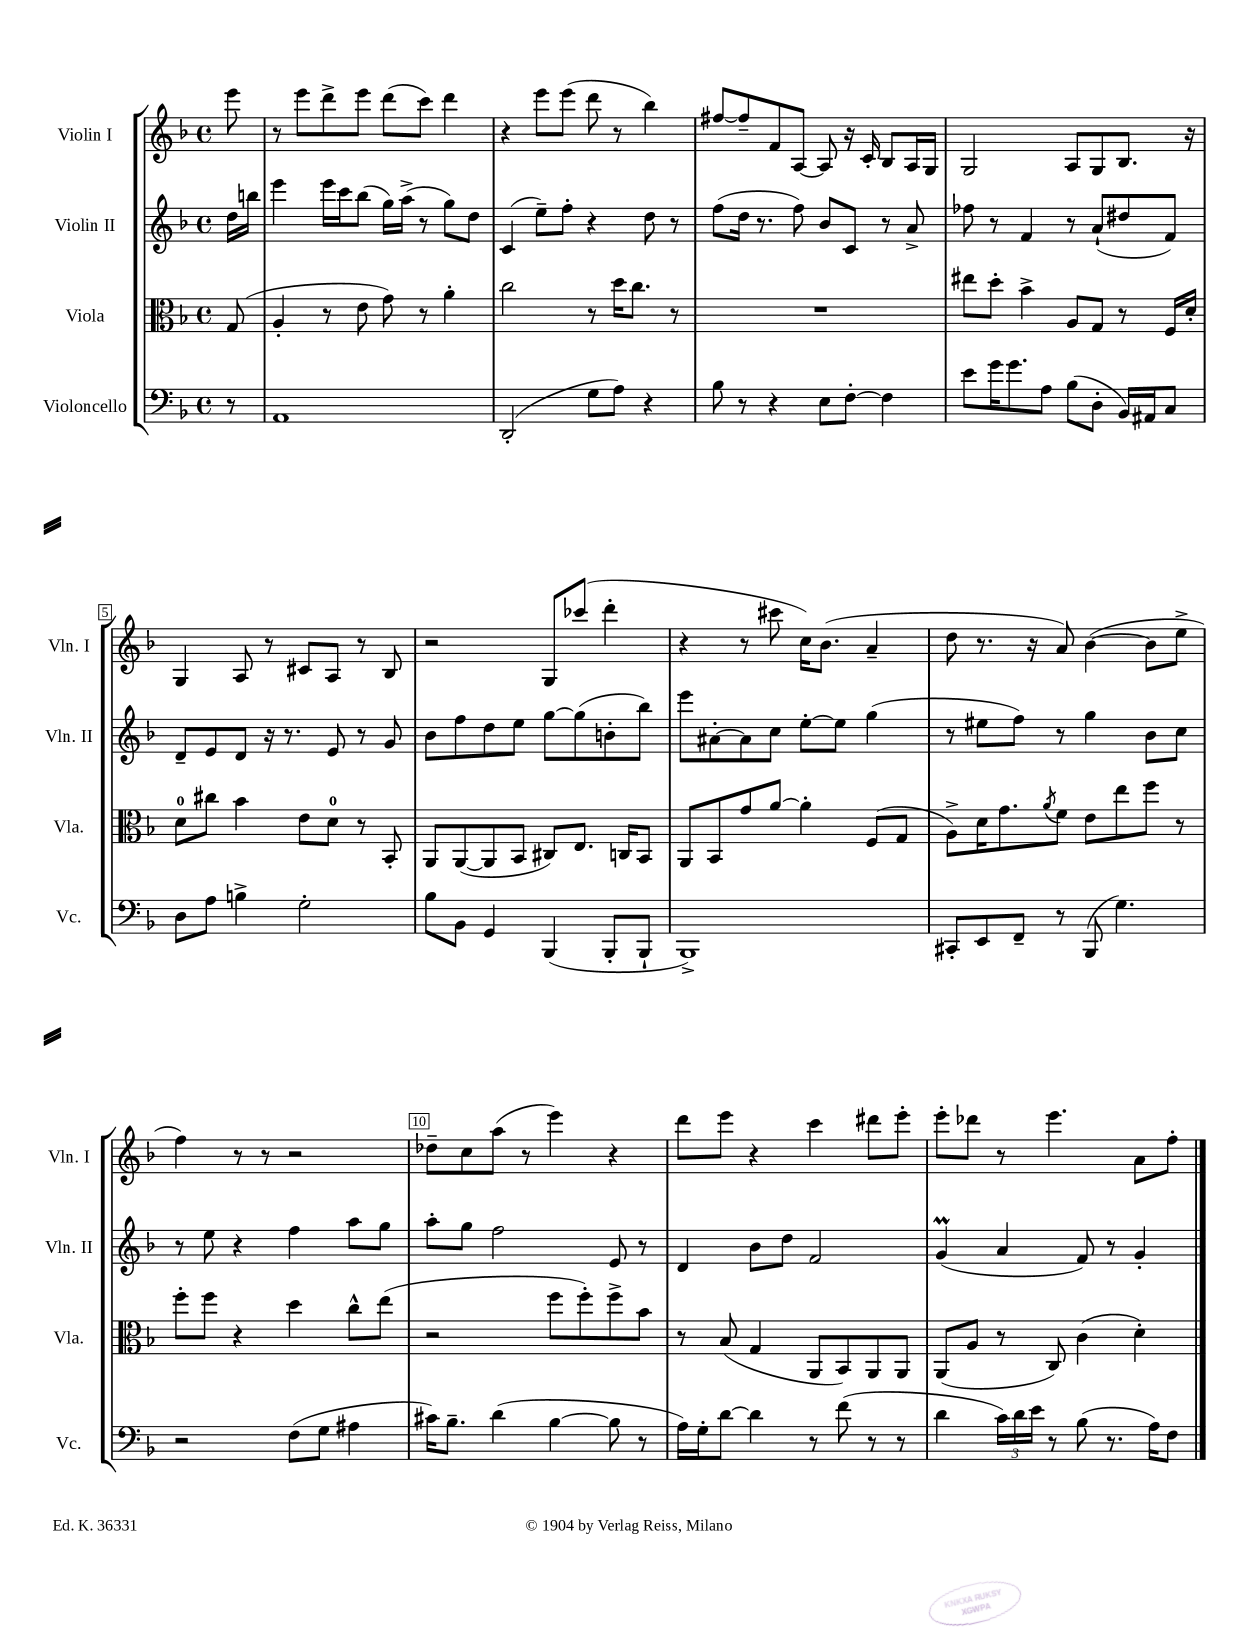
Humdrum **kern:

**kern	**kern	**kern	**kern
*staff4	*staff3	*staff2	*staff1
*clefF4	*clefC3	*clefG2	*clefG2
*k[b-]	*k[b-]	*k[b-]	*k[b-]
*M4/4	*M4/4	*M4/4	*M4/4
*met(c)	*met(c)	*met(c)	*met(c)
8r	(8G	16dd	8eee
.	.	16bb	.
=	=	=	=
1AA	4A'	4eee	8r
.	.	.	8eee
.	8r	16eee	8ddd^
.	.	16ccc	.
.	8e	(8bb-	8eee
.	8g)	16gg)	(8ddd
.	.	(16aa^	.
.	8r	8r	8ccc)
.	4a'	8gg)	4ddd
.	.	8dd	.
=	=	=	=
(2DD'	2cc	(4c	4r
.	.	8ee~)	8eee
.	.	8ff'	(8eee
8G	8r	4r	8ddd
8A)	16dd	.	8r
.	8.cc	.	.
4r	.	8dd	4bb-)
.	8r	8r	.
=	=	=	=
8B-	1r	(8ff	[8ff#
8r	.	16dd	8ff#~]
.	.	8.r	.
4r	.	.	8f
.	.	8ff)	[8A
8E	.	8b-	8A]
[8F'	.	8c	16r
.	.	.	16c'
4F]	.	8r	8B-
.	.	8a^	16A
.	.	.	16G
=	=	=	=
8e	8ee#	8ff-	2G
16g	8dd'	8r	.
8.g	.	.	.
.	4b-^	4f	.
8A	.	.	.
(8B-	8A	8r	8A
8D'	8G	(8a`	8G
16BB-)	8r	8dd#	8.B-
16AA#	.	.	.
8C	16F	8f)	.
.	16d'	.	16r
=	=	=	=
8D	8d	8d~	4G
8A	8cc#	8e	.
4B^	4b-	8d	8A
.	.	16r	8r
.	.	8.r	.
2G'	8e	.	8c#
.	8d	8e	8A
.	8r	8r	8r
.	8BB-'	8g	8B-
=	=	=	=
8B-	8AA	8b-	2r
8BB-	([8AA	8ff	.
4GG	8AA]	8dd	.
.	8BB-	8ee	.
(4BBB-	8C#)	[8gg	8G
.	8.E	(8gg]	(8ccc-
8BBB-'	.	8b'	4ddd'
.	16C	.	.
8BBB-`	8BB-	8bb-)	.
=	=	=	=
1BBB-^)	8AA	8eee	4r
.	8BB-	[8a#'	.
.	8g	8a#]	8r
.	[8a	8cc	8ccc#
.	4a']	[8ee'	16cc)
.	.	.	(8.b-
.	.	8ee]	.
.	(8F	(4gg	4a~
.	8G	.	.
=	=	=	=
8CC#'	8A^)	8r	8dd
8EE	16d	8ee#	8.r
.	8.g	.	.
8FF~	.	8ff)	.
.	.	.	16r
.	8qa	.	.
8r	8f	8r	8a)
(8BBB-	8e	4gg	([4b-
4.G)	8ee	.	.
.	8ff	8b-	8b-]
.	8r	8cc	8ee^
=	=	=	=
2r	8ff'	8r	4ff)
.	8ff	8ee	.
.	4r	4r	8r
.	.	.	8r
(8F	4dd	4ff	2r
8G	.	.	.
4A#	8cc^^	8aa	.
.	(8ee	8gg	.
=	=	=	=
16c#)	2r	8aa'	8dd-~
8.B-~	.	.	.
.	.	8gg	8cc
(4d	.	2ff	(8aa
.	.	.	8r
[4B-	8ff	.	4eee)
.	8ff')	.	.
8B-]	8ff^	8e	4r
8r	8b-	8r	.
=	=	=	=
16A)	8r	4d	8ddd
16G'	.	.	.
[8d	(8B-	.	8eee
4d]	4G	8b-	4r
.	.	8dd	.
8r	8AA	2f	4ccc
(8f	8BB-)	.	.
8r	8AA	.	8ddd#
8r	8AA	.	8eee'
=	=	=	=
4d	(8AA	(4g	8eee'
.	8A	.	8ddd-
24c)	8r	4a	8r
24d	.	.	.
24e	.	.	.
8r	8C)	.	4.eee
(8B-	(4c	8f)	.
8.r	.	8r	.
.	4d')	4g'	8a
16A)	.	.	.
8F	.	.	8ff'
==	==	==	==
*-	*-	*-	*-
